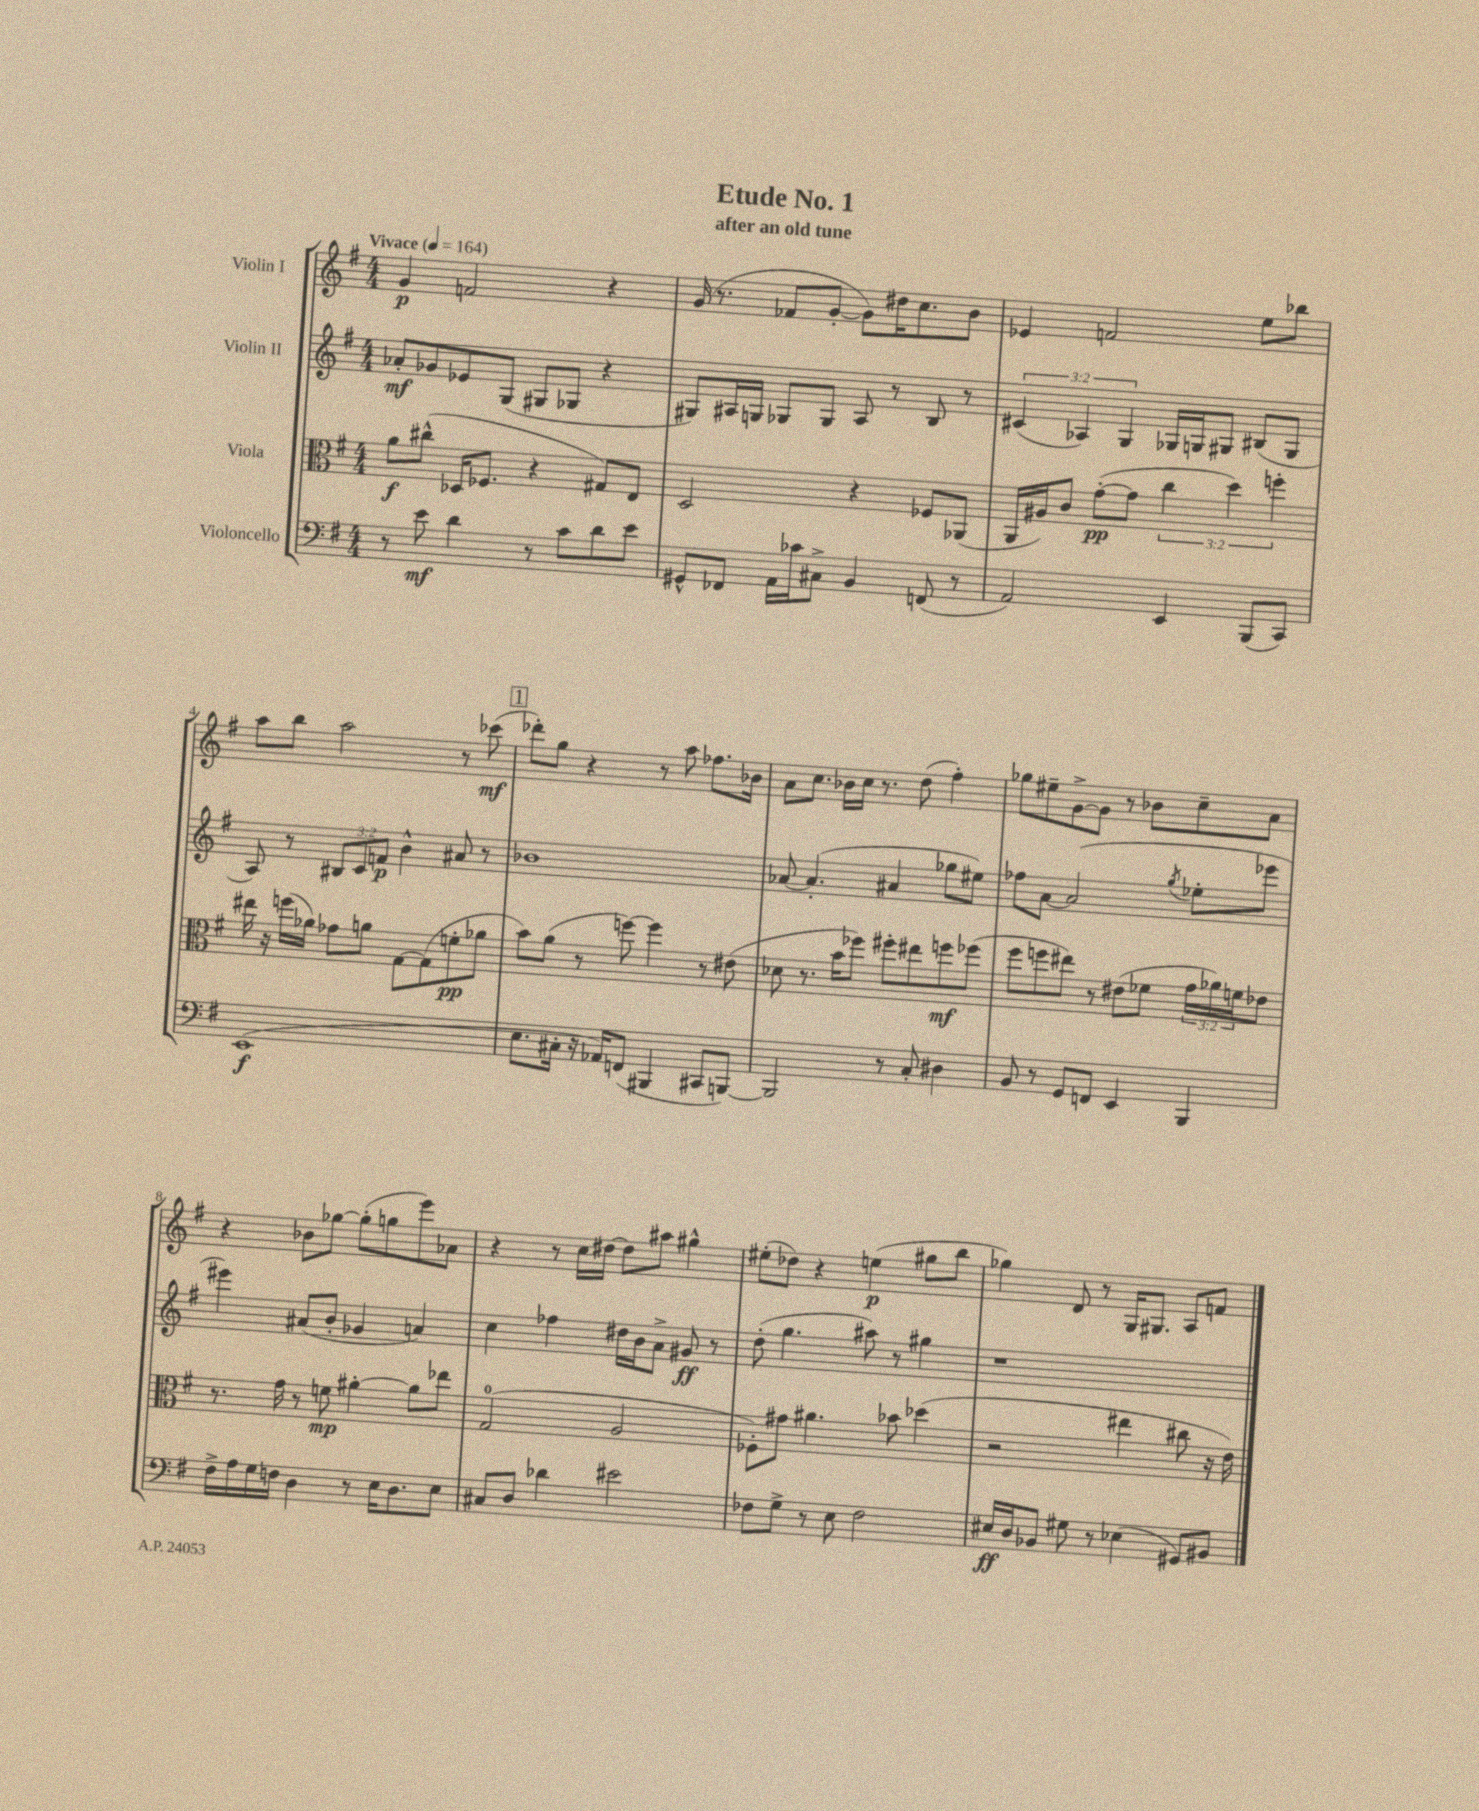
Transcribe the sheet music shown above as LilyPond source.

\header { title = "Etude No. 1" subtitle = "after an old tune" }
<<
\new StaffGroup <<
\new Staff = "s0" \with { instrumentName = "Violin I" } {
    \clef treble \key g \major \numericTimeSignature \time 4/4 \tempo "Vivace" 4 = 164
    g'4\p f'2 r4 |
    g'16( r8. fes'8 g'8~-. g'8) dis''16 c''8. b'8 |
    ees'4 f'2 e''8 bes''8 |
    a''8 b''8 a''2 r8 ces'''8\mf( |
    \mark \markup { \box "1" } des'''8-.) g''8 r4 r8 a''8 fes''8. bes'16 |
    a'8 c''8. bes'16 c''16 r8. d''8( fis''4-.) |
    ges''8 eis''8-- g'8~-> g'8 r8 bes'8 c''8-- a'8 |
    r4 bes'8 ges''8~ ges''8-.( g''8 e'''8) aes'8 |
    r4 r8 c''16 dis''16~ dis''8 ais''8 gis''4-^ |
    eis''8-.( des''8) r4 e''4\p( gis''8 b''8 |
    ges''4) d'8 r8 g16 gis8. a8 f'8 \bar "|." |
}
\new Staff = "s1" \with { instrumentName = "Violin II" } {
    \clef treble \key g \major \numericTimeSignature \time 4/4 \override Staff.TupletNumber.text = #tuplet-number::calc-fraction-text
    aes'8-.\mf ges'8 ees'8 g8( gis8 ges8 r4 |
    gis8) ais16 g16 ges8 ges8 ais8 r8 b8 r8 |
    \tuplet 3/2 { cis'4( aes4) g4 } ges16 g16 gis8 bis8( gis8 |
    a8) r8 \tuplet 3/2 { bis8 c'8 f'8\p } b'4-^ ais'8 r8 |
    \mark \markup { \box "1" } bes'1 |
    aes'8~ aes'4.-.( ais'4 ges''8 eis''8) |
    fes''8 a'8~ a'2( \acciaccatura { g''8 } ees''8-. ees'''8 |
    eis'''4) ais'8( b'8-. ges'4 a'4) |
    c''4 fes''4 dis''16 b'16 a'8-> gis'8\ff r8 |
    d''8-.( g''4. ais''8) r8 gis''4 |
    r1 \bar "|." |
}
\new Staff = "s2" \with { instrumentName = "Viola" } {
    \clef alto \key g \major \numericTimeSignature \time 4/4 \override Staff.TupletNumber.text = #tuplet-number::calc-fraction-text
    a'8\f cis''8-^( des16 fes8. r4 gis8) e8 |
    d2 r4 fes8 aes,8( |
    a,16 ais16) c'8 g'8~-.\pp( g'8 \tuplet 3/2 { c''4 d''4) f''4-. } |
    eis''16 r16 f''16( aes'16) ges'8 a'8 g8~ g8( f'8-.\pp aes'8 |
    \mark \markup { \box "1" } b'8) a'8( r8 f''8~) f''4 r8 eis'8( |
    des'8 r8. b'16 fes''8) fis''8-. eis''8 f''8\mf fes''8( |
    fis''8 f''8 eis''8) r8 eis'8( fes'8 \tuplet 3/2 { g'16 aes'16) f'16 } ees'8 |
    r8. g'16 r8 f'8\mp ais'4~-. ais'8 ees''8 |
    g2-0( a2 |
    fes8-.) gis'8 ais'4. bes'8 des''4( |
    r2 eis''4 cis''8 r16 e'16) \bar "|." |
}
\new Staff = "s3" \with { instrumentName = "Violoncello" } {
    \clef bass \key g \major \numericTimeSignature \time 4/4
    r8 e'8\mf d'4 r8 c'8 d'8 e'8 |
    gis,8-^ fes,8 a,16 ces'16 cis8-> b,4 f,8( r8 |
    a,2) e,4 b,,8( c,8) |
    e,1\f( |
    \mark \markup { \box "1" } e8. cis16-. r16 aes,16) f,8( bis,,4 cis,8 b,,8~) |
    b,,2 r8 c8-. dis4 |
    b,8 r8 g,8 f,8 e,4 b,,4 |
    fis16-> a16 g16 f16 d4 r8 e16 d8. e8 |
    cis8 d8 des'4 eis'2 |
    fes8 g8-> r8 e8 fes2 |
    eis16\ff d16 bes,8 gis8 r8 ees4( gis,8) bis,8 \bar "|." |
}
>>
>>
